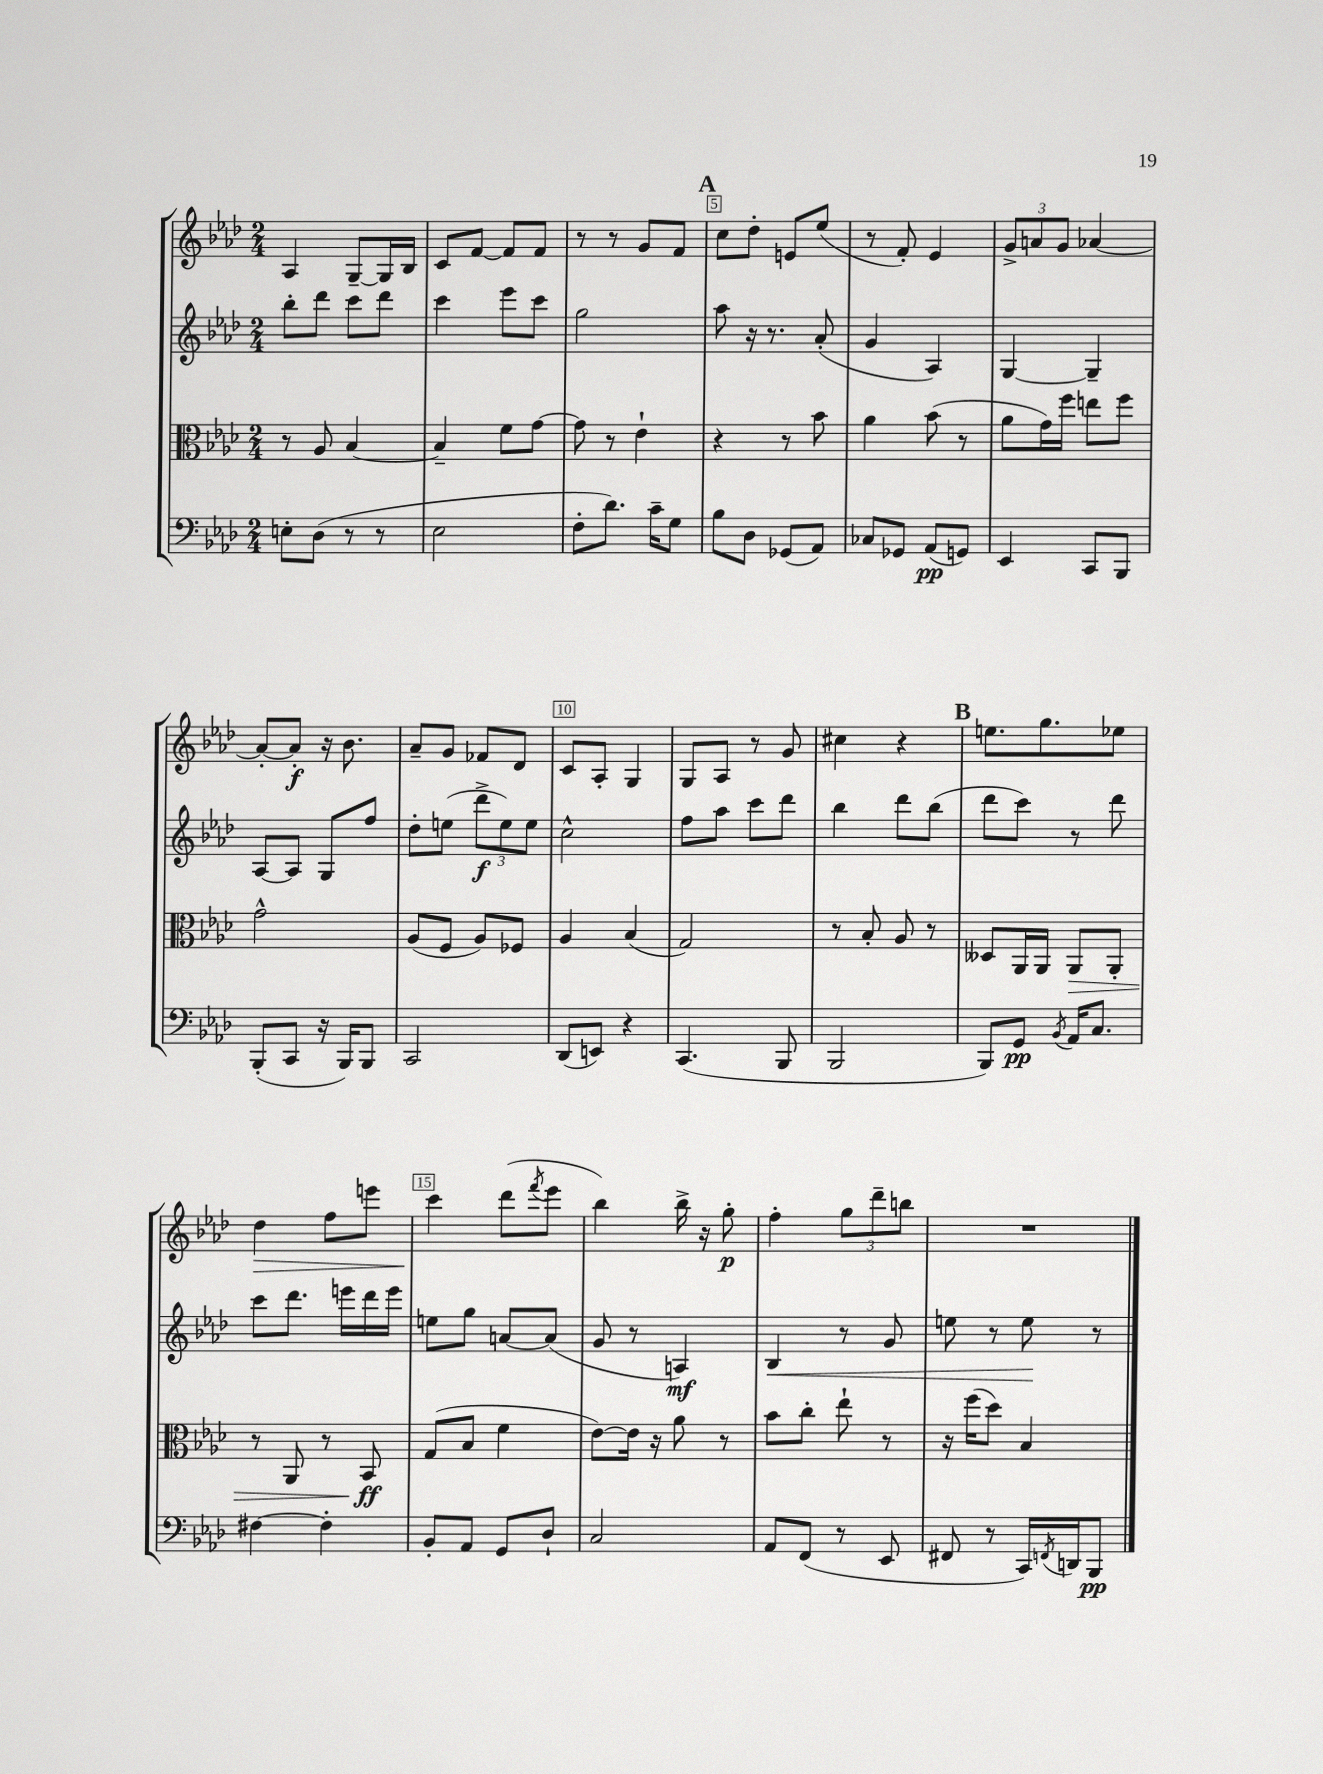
<<
\new StaffGroup <<
\new Staff = "s0" {
    \clef treble \key aes \major \numericTimeSignature \time 2/4
    aes4 g8~-- g16 bes16 |
    c'8 f'8~ f'8 f'8 |
    r8 r8 g'8 f'8 |
    \mark \markup { \bold "A" } c''8 des''8-. e'8 ees''8( |
    r8 f'8-.) ees'4 |
    \tuplet 3/2 { g'8-> a'8 g'8 } aes'4~ |
    aes'8~-. aes'8-.\f r16 bes'8. |
    aes'8-- g'8 fes'8 des'8 |
    c'8 aes8-. g4 |
    g8 aes8 r8 g'8 |
    cis''4 r4 |
    \mark \markup { \bold "B" } e''8. g''8. ees''8 |
    des''4\> f''8 e'''8 |
    c'''4\! des'''8( \acciaccatura { f'''8 } ees'''8 |
    bes''4) bes''16-> r16 g''8-.\p |
    f''4-. \tuplet 3/2 { g''8 des'''8-- b''8 } |
    R2 \bar "|." |
}
\new Staff = "s1" {
    \clef treble \key aes \major \numericTimeSignature \time 2/4
    bes''8-. des'''8 c'''8 des'''8 |
    c'''4 ees'''8 c'''8 |
    g''2 |
    \mark \markup { \bold "A" } aes''8 r16 r8. aes'8-.( |
    g'4 aes4) |
    g4~ g4-- |
    aes8~ aes8 g8 f''8 |
    des''8-. e''8( \tuplet 3/2 { des'''8->\f e''8) e''8 } |
    c''2-^ |
    f''8 aes''8 c'''8 des'''8 |
    bes''4 des'''8 bes''8( |
    \mark \markup { \bold "B" } des'''8 c'''8) r8 des'''8 |
    c'''8 des'''8. e'''16 des'''16 e'''16 |
    e''8 g''8 a'8~ a'8( |
    g'8 r8 a4\mf) |
    bes4\< r8 g'8 |
    e''8 r8 e''8\! r8 \bar "|." |
}
\new Staff = "s2" {
    \clef alto \key aes \major \numericTimeSignature \time 2/4
    r8 aes8 bes4~ |
    bes4-- f'8 g'8~ |
    g'8 r8 ees'4-! |
    \mark \markup { \bold "A" } r4 r8 bes'8 |
    aes'4 bes'8( r8 |
    aes'8 g'16) f''16 e''8 f''8 |
    g'2-^ |
    aes8( f8 aes8) fes8 |
    aes4 bes4( |
    g2) |
    r8 bes8-. aes8 r8 |
    \mark \markup { \bold "B" } deses8 aes,16 aes,16 aes,8\> aes,8-. |
    r8 aes,8 r8 bes,8\ff\! |
    g8( bes8 f'4 |
    ees'8~) ees'16 r16 aes'8 r8 |
    bes'8 c''8-. ees''8-! r8 |
    r16 f''16( des''8) bes4 \bar "|." |
}
\new Staff = "s3" {
    \clef bass \key aes \major \numericTimeSignature \time 2/4
    e8-. des8( r8 r8 |
    ees2 |
    f8-. des'8.) c'16-- g8 |
    \mark \markup { \bold "A" } bes8 des8 ges,8( aes,8) |
    ces8 ges,8 aes,8\pp( g,8) |
    ees,4 c,8 bes,,8 |
    bes,,8-.( c,8 r16 bes,,16) bes,,8 |
    c,2 |
    des,8( e,8) r4 |
    c,4.( bes,,8 |
    bes,,2 |
    \mark \markup { \bold "B" } bes,,8) g,8\pp \acciaccatura { bes,8 } aes,16 c8. |
    fis4~ fis4-. |
    bes,8-. aes,8 g,8 des8-! |
    c2 |
    aes,8 f,8( r8 ees,8 |
    fis,8 r8 c,16) \acciaccatura { f,8 } d,16 bes,,8\pp \bar "|." |
}
>>
>>
\layout { \context { \Score currentBarNumber = #2 \override BarNumber.break-visibility = ##(#f #t #t) barNumberVisibility = #(every-nth-bar-number-visible 5) \override BarNumber.stencil = #(make-stencil-boxer 0.1 0.3 ly:text-interface::print) } }
